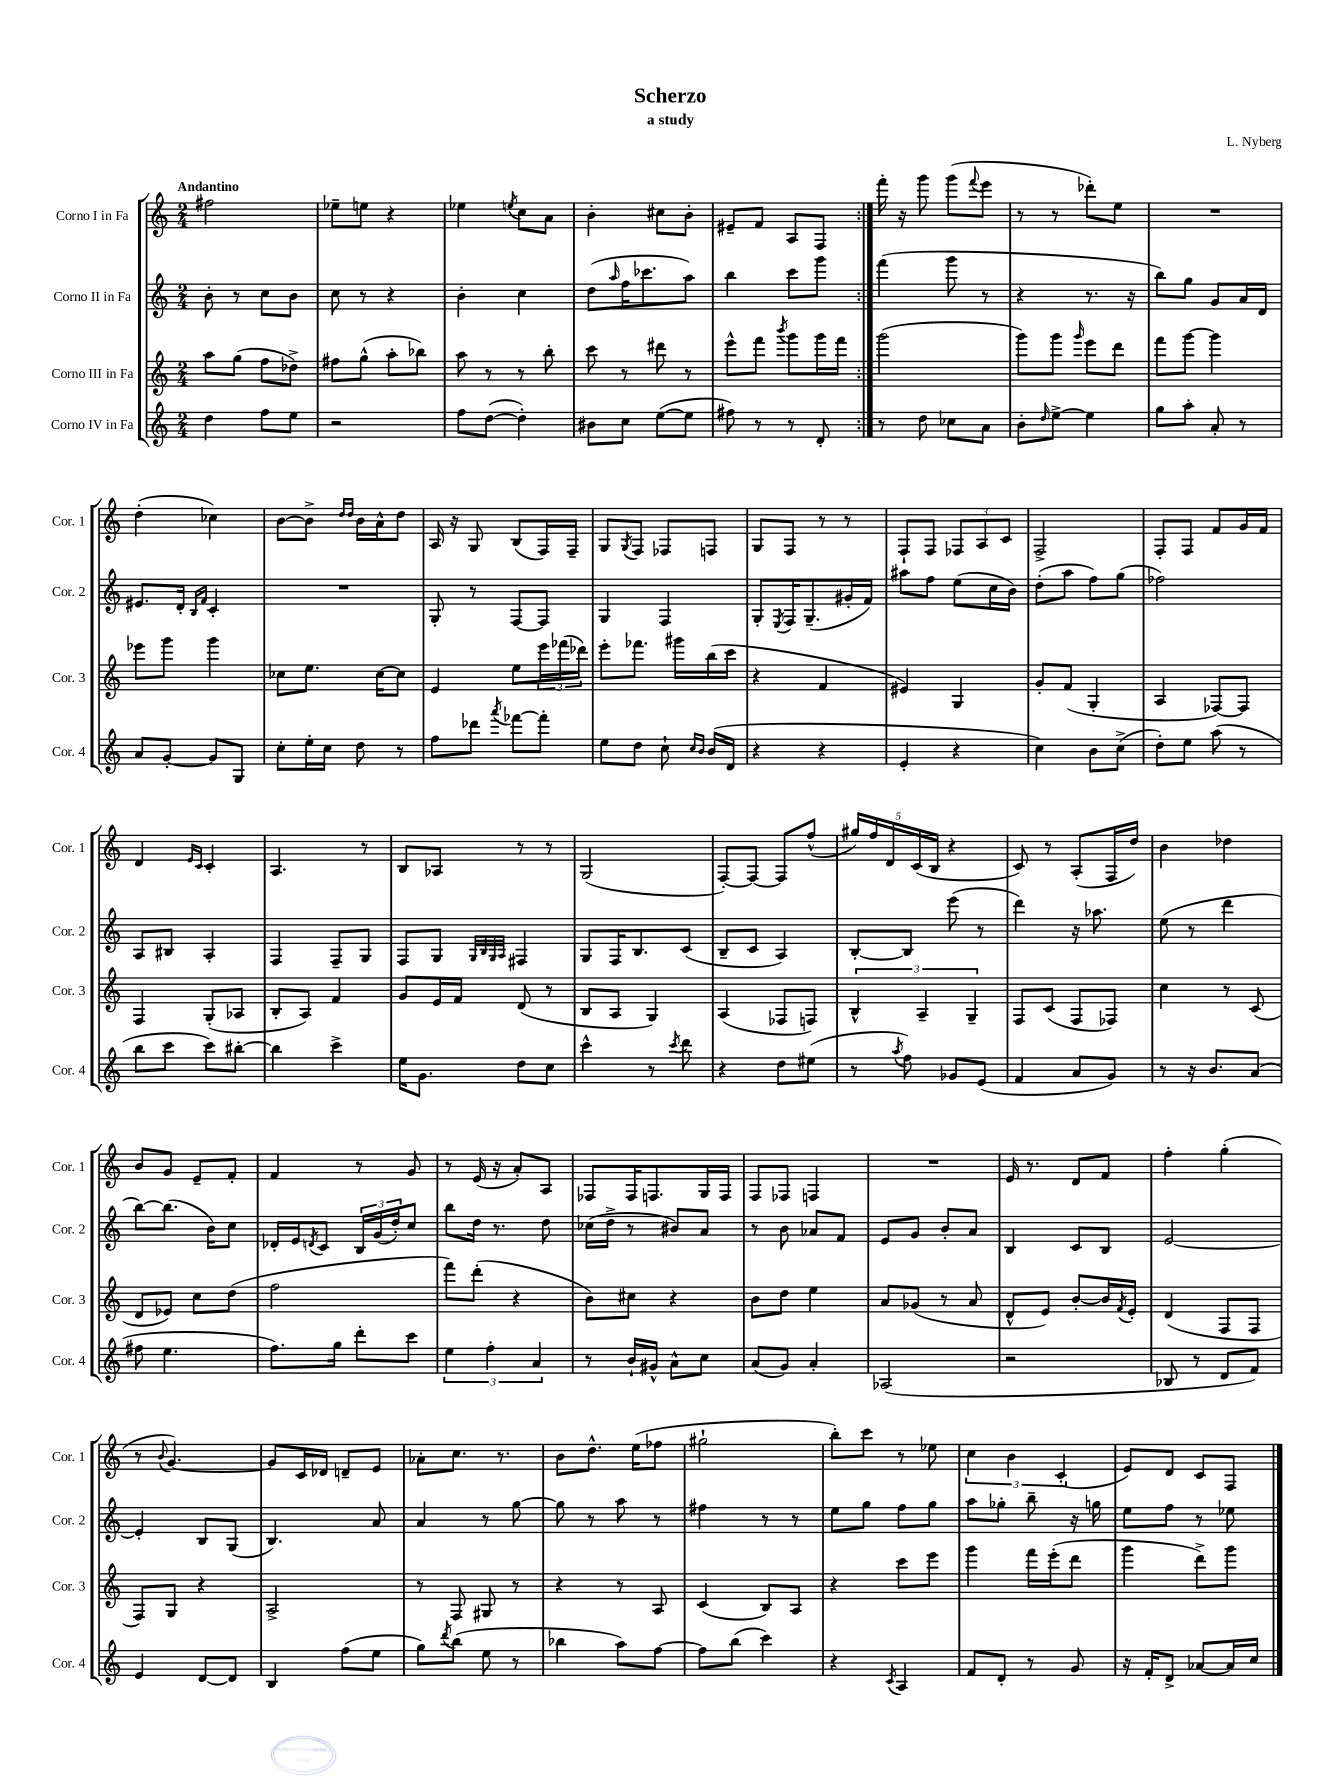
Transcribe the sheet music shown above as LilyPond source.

\header { title = "Scherzo" composer = "L. Nyberg" subtitle = "a study" }
<<
\new StaffGroup <<
\new Staff = "s0" \with { instrumentName = "Corno I in Fa" shortInstrumentName = "Cor. 1" } {
    \clef treble \key c \major \numericTimeSignature \time 2/4 \tempo "Andantino"
    \repeat volta 2 { fis''2 |
    ees''8-- e''8 r4 |
    ees''4 \acciaccatura { e''8 } c''8 a'8 |
    b'4-. cis''8 b'8-. |
    eis'8-- f'8 a8 f8 | }
    f'''16-. r16 g'''8 g'''8( \appoggiatura { f'''8 } e'''8 |
    r8 r8 des'''8-.) e''8 |
    R2 |
    d''4-.( ces''4) |
    b'8~ b'8-> \grace { d''16 d''16 } b'16 a'16-^ d''8 |
    a16 r16 g8 b8( f16) f16-- |
    g8 \acciaccatura { g8 } f8 fes8 f8 |
    g8 f8 r8 r8 |
    f8-! f8 \tuplet 3/2 { fes8 a8 c'8 } |
    f2-> |
    f8-. f8 f'8 g'16 f'16 |
    d'4 \grace { e'16 c'16 } c'4-. |
    a4. r8 |
    b8 aes8 r8 r8 |
    g2( |
    f8~-.) f8~ f8 f''8-^( |
    \tuplet 5/4 { gis''16) f''16 d'16 c'16( b16 } r4 |
    c'8) r8 a8-.( f16 d''16) |
    b'4 des''4 |
    b'8 g'8 e'8-- f'8-. |
    f'4 r8 g'8 |
    r8 e'16( r16 a'8-.) a8 |
    fes8 fes16 f8. g16 f16 |
    f8 fes8 f4 |
    R2 |
    e'16 r8. d'8 f'8 |
    f''4-. g''4-.( |
    r8 \appoggiatura { b'8 } g'4.~) |
    g'8 c'16 des'16 d'8-- e'8 |
    aes'8-. c''8. r8. |
    b'8 d''8.-^ e''16( fes''8 |
    gis''2-! |
    b''8-.) c'''8 r8 ees''8 |
    \tuplet 3/2 { c''4 b'4 c'4-.( } |
    e'8) d'8 c'8 f8 \bar "|." |
}
\new Staff = "s1" \with { instrumentName = "Corno II in Fa" shortInstrumentName = "Cor. 2" } {
    \clef treble \key c \major \numericTimeSignature \time 2/4
    \repeat volta 2 { b'8-. r8 c''8 b'8 |
    c''8 r8 r4 |
    b'4-. c''4 |
    d''8( \grace { a''16 } f''16 ces'''8. a''8) |
    b''4 c'''8 g'''8 | }
    f'''4( g'''8 r8 |
    r4 r8. r16 |
    b''8) g''8 g'8 a'16 d'16 |
    eis'8. d'16-. \grace { b16 f'16 } c'4-. |
    R2 |
    g8-. r8 f8~ f8 |
    g4 f4 |
    g8-. \acciaccatura { e8 } f16 g8.--( gis'16-. f'16) |
    ais''8 f''8 e''8( c''16 b'16) |
    d''8-.( a''8 f''8) g''8( |
    fes''2) |
    a8 bis8 a4-. |
    f4 f8-- g8 |
    f8 g8 \grace { g32 b32 g32 a32 } fis4 |
    g8 f16 b8. c'8( |
    b8-- c'8 a4) |
    b8~-. b8 e'''8( r8 |
    d'''4) r16 aes''8. |
    e''8( r8 d'''4 |
    b''8~) b''8.( b'16) c''8 |
    des'16-. e'16 \acciaccatura { d'8 } c'8 \tuplet 3/2 { b16 g'16( d''16-.) } c''8 |
    b''8 d''16 r8. d''8 |
    ces''16( d''16-> r8 bis'8) a'8 |
    r8 b'8 aes'8 f'8 |
    e'8 g'8 b'8-. a'8 |
    b4 c'8 b8 |
    e'2~ |
    e'4-. b8 g8( |
    b4.) a'8 |
    a'4 r8 g''8~ |
    g''8 r8 a''8 r8 |
    fis''4 r8 r8 |
    e''8 g''8 f''8 g''8 |
    a''8 ges''8-. b''8-- r16 g''16 |
    e''8 f''8 r8 ees''8 \bar "|." |
}
\new Staff = "s2" \with { instrumentName = "Corno III in Fa" shortInstrumentName = "Cor. 3" } {
    \clef treble \key c \major \numericTimeSignature \time 2/4
    \repeat volta 2 { a''8 g''8( f''8 des''8->) |
    fis''8 g''8-^( a''8-. bes''8) |
    a''8 r8 r8 b''8-. |
    c'''8 r8 dis'''8 r8 |
    e'''8-^ f'''8 \acciaccatura { b'''8 } g'''8 g'''16 f'''16 | }
    g'''2( |
    g'''8) g'''8 \grace { g'''16 } e'''8 d'''8 |
    f'''8 g'''8~ g'''4 |
    ees'''8 g'''8 g'''4 |
    ces''8 e''8. ces''16~ ces''8 |
    e'4 e''8 \tuplet 3/2 { e'''16 fes'''16( des'''16) } |
    e'''8-. fes'''8. gis'''16 b''16( c'''16 |
    r4 f'4 |
    eis'4) g4 |
    g'8-. f'8( g4-. |
    a4 fes8~) fes8 |
    f4 g8-.( aes8 |
    b8-. a8) f'4 |
    g'8 e'16 f'16 d'8( r8 |
    b8 a8 g4) |
    a4( fes8 f8) |
    \tuplet 3/2 { b4-^ a4-- g4-- } |
    f8 c'8( f8 fes8) |
    c''4 r8 c'8( |
    d'8 ees'8) c''8 d''8( |
    f''2 |
    f'''8) d'''8-.( r4 |
    b'8) cis''8 r4 |
    b'8 d''8 e''4 |
    a'8 ges'8( r8 a'8 |
    d'8-^ e'8) b'8~-. b'16 \acciaccatura { f'8 } e'16-. |
    d'4( f8 f8 |
    f8) g8 r4 |
    a2-> |
    r8 f8 gis8 r8 |
    r4 r8 a8 |
    c'4( b8) a8 |
    r4 c'''8 e'''8 |
    g'''4 f'''16 e'''16-.( d'''8 |
    g'''4 d'''8->) g'''8 \bar "|." |
}
\new Staff = "s3" \with { instrumentName = "Corno IV in Fa" shortInstrumentName = "Cor. 4" } {
    \clef treble \key c \major \numericTimeSignature \time 2/4
    \repeat volta 2 { d''4 f''8 e''8 |
    r2 |
    f''8 d''8~( d''4-.) |
    bis'8 c''8 e''8~( e''8 |
    fis''8) r8 r8 d'8-. | }
    r8 d''8 ces''8 a'8 |
    b'8-. \grace { d''16 } e''8~-> e''4 |
    g''8 a''8-. a'8-. r8 |
    a'8 g'8~-. g'8 g8 |
    c''8-. e''16-. c''16 d''8 r8 |
    f''8 des'''8 \acciaccatura { a'''8 } fes'''8~ fes'''8-. |
    e''8 d''8 c''8-! \grace { c''16 b'16 } b'16( d'16 |
    r4 r4 |
    e'4-. r4 |
    c''4) b'8 c''8->( |
    d''8-.) e''8 a''8( r8 |
    b''8 c'''8 c'''8) bis''8~-. |
    bis''4 c'''4-> |
    e''16 g'8. d''8 c''8 |
    c'''4-^ r8 \acciaccatura { c'''8 } d'''8 |
    r4 d''8 eis''8( |
    r8 \acciaccatura { a''8 } f''8) ges'8 e'8( |
    f'4 a'8 g'8) |
    r8 r16 b'8. a'8( |
    fis''8 e''4. |
    f''8.) g''16 d'''8-. c'''8 |
    \tuplet 3/2 { e''4 f''4-. a'4 } |
    r8 b'16-! gis'16-^ a'8-^ c''8 |
    a'8( g'8) a'4-. |
    aes2( |
    r2 |
    bes8 r8 d'8 f'8) |
    e'4 d'8~ d'8 |
    b4 f''8( e''8 |
    g''8) \acciaccatura { d'''8 } b''8( e''8 r8 |
    bes''4 a''8) f''8~ |
    f''8 b''8( c'''4) |
    r4 \acciaccatura { c'8 } a4 |
    f'8 d'8-. r8 g'8 |
    r16 f'16-. d'8-> aes'8~ aes'16 c''16 \bar "|." |
}
>>
>>
\layout { \context { \Score \remove "Bar_number_engraver" } }
